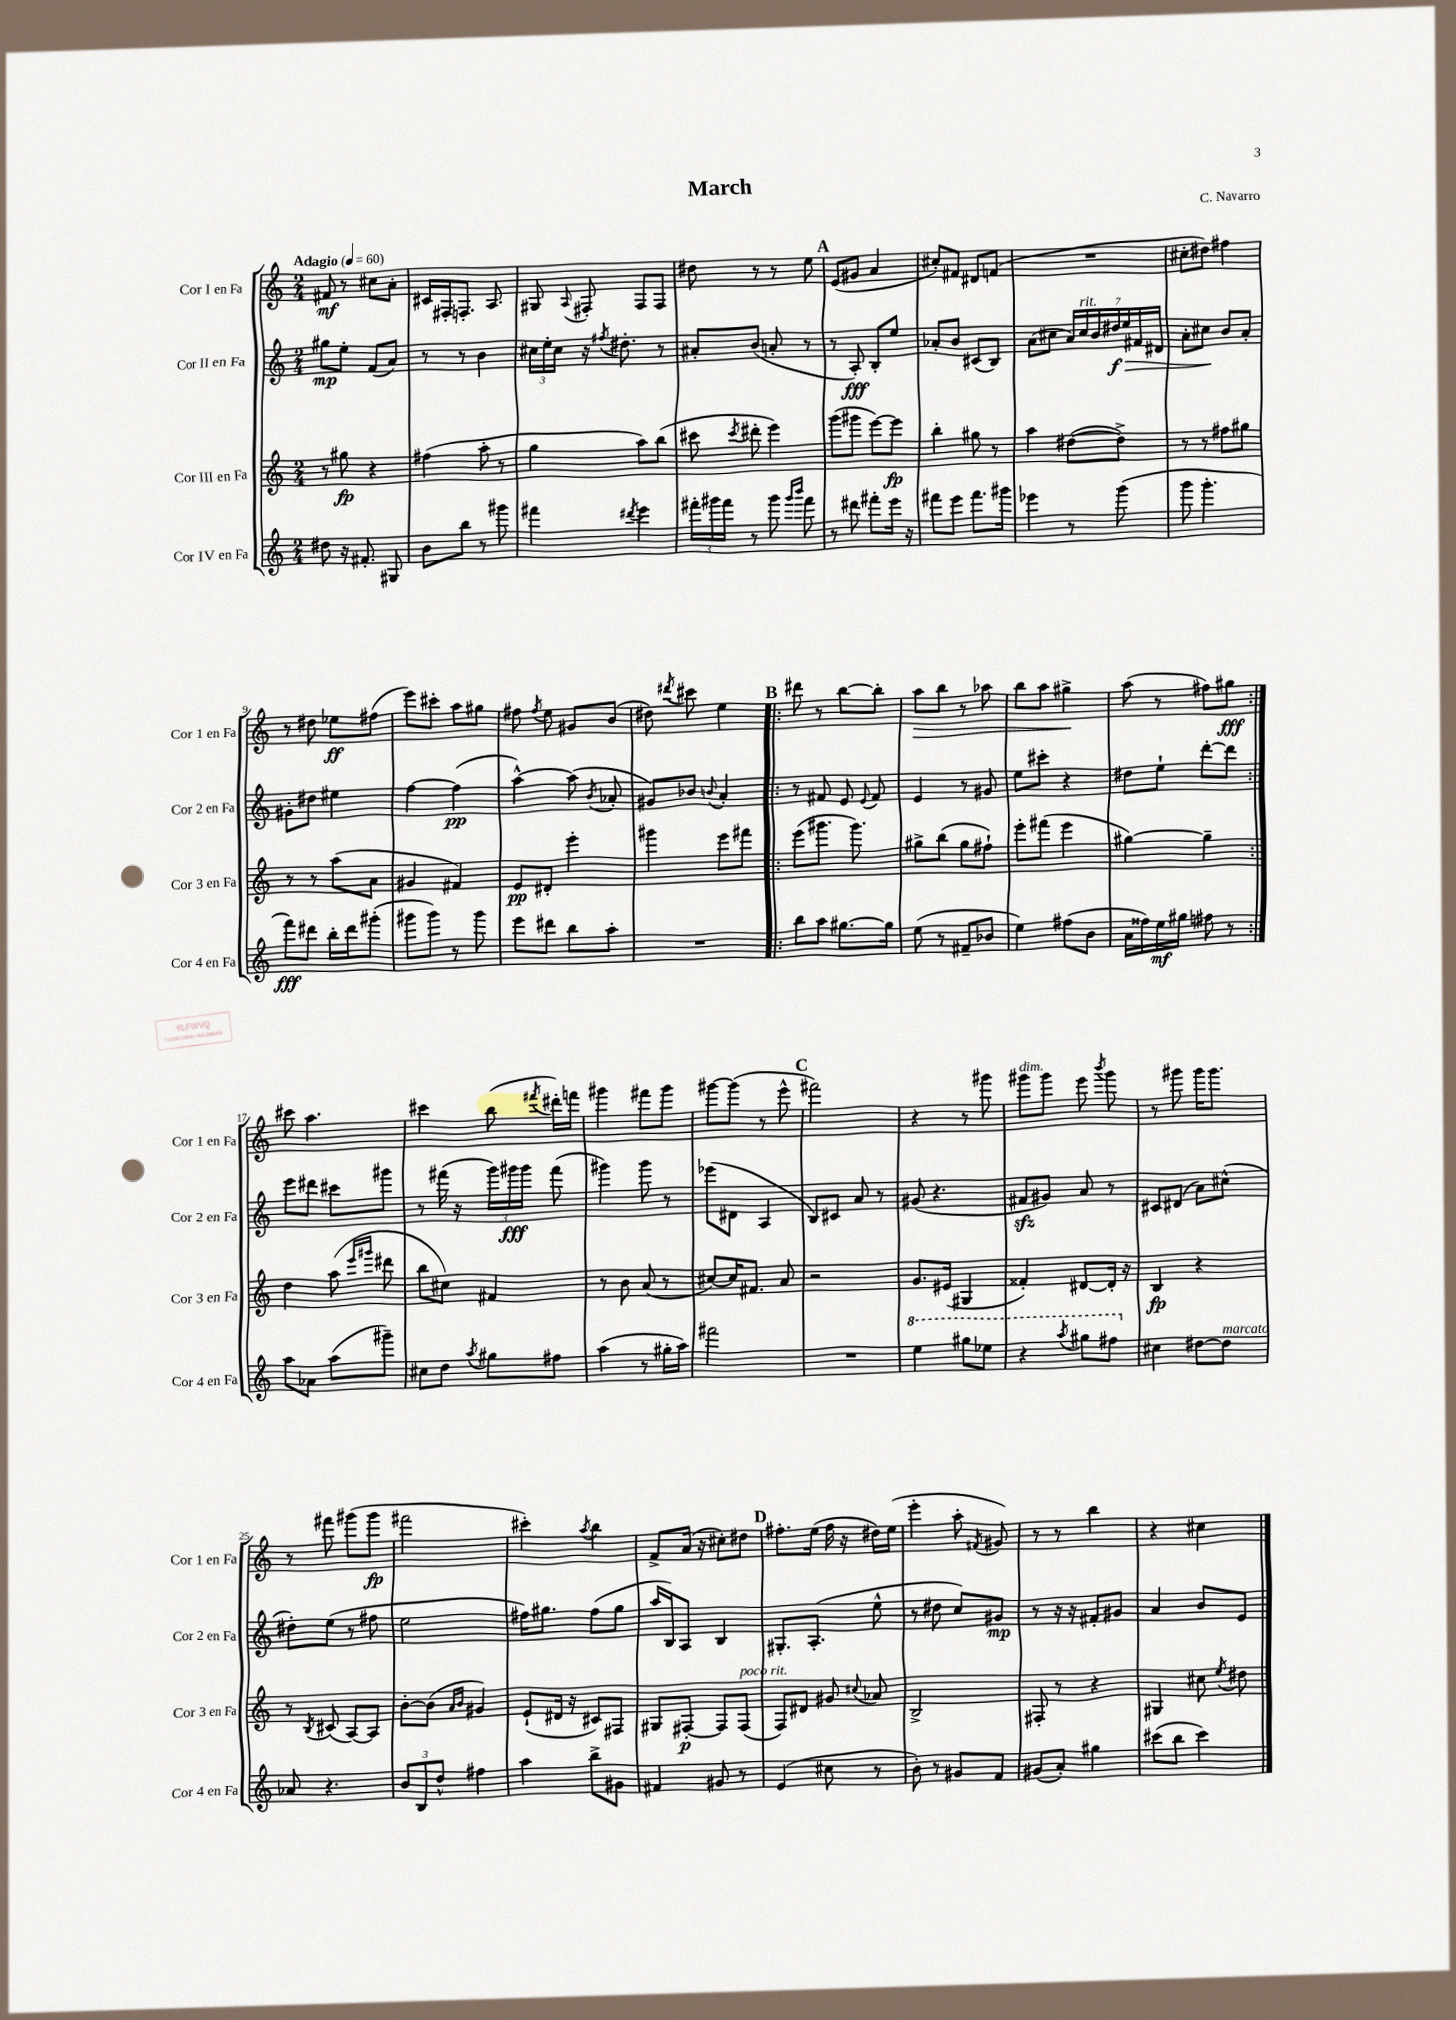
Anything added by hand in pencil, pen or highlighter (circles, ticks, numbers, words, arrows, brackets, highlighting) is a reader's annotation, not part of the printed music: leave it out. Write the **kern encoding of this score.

**kern	**kern	**kern	**kern
*staff4	*staff3	*staff2	*staff1
*clefG2	*clefG2	*clefG2	*clefG2
*k[]	*k[]	*k[]	*k[]
*M2/4	*M2/4	*M2/4	*M2/4
*MM60	*MM60	*MM60	*MM60
8dd#\	8r	8gg#\L	8f#/
16r	8gg#\	8ee'\J	8r
8.f#'/	.	.	.
.	4r	(8f/L	8cc#\L
8G#/	.	8a/J)	8a'\J
=	=	=	=
8b\L	(4ff#\	8r	16c#/LL
.	.	.	16F#'/J
8bb\J	.	8r	8.F'/J
8r	8aa'\	4b\	.
.	.	.	8.A/
8ggg#\	8r	.	.
=	=	=	=
4fff#\	4gg\	24cc#\LL	8G#/
.	.	24ee'\	.
.	.	24cc#\JJ	.
.	.	.	8qqA/
.	.	16r	8F#'/
.	.	8qff#/	.
.	.	8.dd#'\	.
8qddd#/	.	.	.
4eee\	8aa\L)	.	8F#/L
.	(8bb\J	8r	8F#/J
=	=	=	=
24fff#'\LL	8ccc#\	8a#'/L	8dd#\
24ggg#\	.	.	.
24fff#\JJ	.	.	.
.	8qccc#/	.	.
8r	8ddd#'\	(8b/J	8r
8ggg#\	4eee\)	8a'/	8r
16qqggg#/LL	.	.	.
16qqbbb/JJ	.	.	.
8fff#\	.	8r	8ee\
=	=	=	=
8r	(8ggg\L	8r	(8e/L
8ddd#\	8ggg#\J	8A'/)	8g#/J
8fff#'\L	[8eee\L)	8B'/L	4a/
16eee\Jk	8eee\]J	8ee/J	.
16r	.	.	.
=	=	=	=
8fff#\L	4bb'\	8a-'/L	8cc#'/L)
8eee\J	.	8b/J	8f#/J
8.fff#\L	8gg#\	(8c#/L	8d#/L
.	8r	8B/J)	(8f/J
16ggg#\Jk	.	.	.
=	=	=	=
4eee-\	4aa\	(8a\L	2r
.	.	8cc#\J	.
8r	([8dd#\L	28a/LL)	.
.	.	28cc#/	.
.	.	28b/	.
.	.	28dd#/	.
(8ggg\	8dd#^\]J)	.	.
.	.	28ee/	.
.	.	28f#/	.
.	.	28d#/JJ	.
=	=	=	=
8ggg\	8r	8a'\L	8cc#'\L
4.ggg'\	8r	8cc#\J	8dd#\J)
.	8ff#\L	8b/L	4ff#\
.	8gg#\J	8a'/J	.
=	=	=	=
8fff\L)	8r	8g#'\L	8r
8ddd#\J	8r	8dd#\J	8dd#\
16bb'\LL	(8aa\L	4ee#\	8ee-\L
16ddd#\J	.	.	.
(8ggg#'\J	8a\J	.	(8ff#\J
=	=	=	=
8ggg#\L	4g#/	[4ff\	8eee\L)
8ggg#\J)	.	.	8ccc#'\J
8r	4f#/)	(4ff\]	8aa\L
8ggg#\	.	.	8gg#\J
=	=	=	=
8eee\L	8e/L	[4aa^^\)	8ff#\
.	.	.	8qff#/
8ddd#\J	8d#'/J	.	8ee\
8bb\L	4eee'\	(8aa\]	8g#/L
.	.	8qb/	.
8aa'\J	.	8a-'/	(8b/J
=	=	=	=
2r	4ggg#\	8g#/L)	8dd#\)
.	.	.	8qddd#/
.	.	8b-/J	8ccc#\
.	.	8qqb/	.
.	8eee\L	4a'/	4ee\
.	8fff#\J	.	.
=!|:	=!|:	=!|:	=!|:
8bb\L	(8eee\L	8r	8ddd#\
8aa\J	8.ggg#\J	8f#/	8r
[8.gg#\L	.	8e/	[8bb\L
.	8.ggg#\)	.	.
.	.	8qqe/	.
.	.	8f#/	8bb'\]J
16gg#\]Jk	.	.	.
=	=	=	=
(8ee\	8gg#^\L	4e/	8aa\L
8r	(8bb\J	.	8bb\J
8f#~/L	8gg#\L	8r	8r
8b-/J	8ff#`\J)	8g#/	8aa-\
=	=	=	=
4ee\)	8eee'\L	8ee\L	8bb\L
.	(8fff#\J	8ccc#'\J	8aa\J
(8ff#\L	4eee\	4r	4gg#^\
8b\J	.	.	.
=	=	=	=
16a\LL	[4gg#\)	8dd#\L	(8aa\
16ff##\)	.	.	.
16ee\	.	8ee`\J	8r
16gg#\JJ	.	.	.
8ff#\	4gg#~\]	[8ddd'\L	8ff#\L)
8r	.	8ddd\]J	8gg#\J
=:|!	=:|!	=:|!	=:|!
8aa\L	4dd\	8eee\L	8ccc#\
8a-\J	.	8ddd#\J	4.aa\
(8aa\L	(8aa\	8ccc#\L	.
.	16qqeee/LL	.	.
.	16qqggg#/JJ	.	.
8ggg#~\J)	8ddd#\	8ggg#\J	.
=	=	=	=
8cc#\L	8bb\L	8r	4ccc#\
8dd\J	8cc#\J)	(16fff#\	.
.	.	16r	.
8qaa/	.	.	.
8gg#\L	4f#/	24ggg\LL)	(8bb\
.	.	24ggg#\	.
.	.	24ggg#\JJ	.
.	.	.	8qfff#/
8ff#\J	.	(8fff#\	16ddd#'\LL)
.	.	.	16fff\JJ
=	=	=	=
(4aa\	8r	4ggg#\)	4ggg#\
.	8b\	.	.
8r	(8a/	8ggg#\	8fff#\L
16gg#'\LL	8r	8r	8ggg#\J
16aa\JJ)	.	.	.
=	=	=	=
2fff#\	[8cc#/L)	(8eee-\L	[8ggg#\L
.	16cc#/]K	8d#\J	(8ggg#\]J
.	8.f#/J	.	.
.	.	4A/	8r
.	8a/	.	8eee^^\
=	=	=	=
2r	2r	8B/L)	2fff#\)
.	.	8c#/J	.
.	.	8a/	.
.	.	8r	.
=	=	=	=
4eee\	8.g/L	(8g#/	4r
.	.	4.r	.
.	(16e#/Jk	.	.
8ggg#\L	4G#/	.	8r
8eee-\J	.	.	8ggg#\
=	=	=	=
4r	4f##'/)	8f#/L	8ggg#\L
.	.	8g#/J)	8ggg#\J
8qaaa/	.	.	.
8ggg#\L	[8d#/L	8a/	8eee\
.	.	.	8qbbb/
8fff#\J	16d#'/]Jk	8r	8ggg#\
.	16r	.	.
=	=	=	=
4cc#\	4B/	8c#/L	8r
.	.	(8d#/J	8ggg#\
[8dd#\L	4r	8a\L)	16ggg#\LK
.	.	.	8.ggg#\J
8dd#\]J	.	(8cc#^^\J	.
=	=	=	=
8a-/	8r	8dd#'\L)	8r
.	8qB/	.	.
4.r	(8c#/	(8ee\J	8fff#\
.	[8A/L)	8r	(8ggg#\L
.	8A/]J	8ff#\	8ggg#\J
=	=	=	=
12b/L	[8b'\L	2ee\	2fff#\
12B/	.	.	.
.	(8b\]J	.	.
12dd^^/J	.	.	.
.	16qqa/LL	.	.
.	16qqb/JJ	.	.
4ff#\	4g#/)	.	.
=	=	=	=
4aa\	(8e`/L	16ff#\LK)	4ccc#'\)
.	.	8.gg#\J	.
.	16d#/Jk	.	.
.	16r	.	.
.	.	.	8qaa/
8bb^\L	8c#/L)	(8ff#\L	4bb\
8g#\J	8F#/J	8gg#\J	.
=	=	=	=
4f#/	8G#/L	16aa/LL	8f^/L
.	.	16B/J)	.
.	[8F#'/J	8A/J	(16a/Jk
.	.	.	16r
8g#/	8F#/]L	4B/	8cc#'\L)
8r	(8F#/J	.	8dd#\J
=	=	=	=
(4e/	8F/L)	8.G#'/L	8.ff#'\L
.	8d#/J	.	.
.	.	(8.A'/J	(16ee\Jk
8cc#\	8g#/	.	16ff#\
.	.	.	16r
.	8qqcc#/	.	.
8r	8a-/	8ee^^\	16dd#\LL)
.	.	.	(16ee\JJ
=	=	=	=
8b'\)	2B^/	8r	4eee'\
8r	.	8dd#\	.
8g#/L	.	8cc/L)	8aa'\
.	.	.	8qf#/
8f/J	.	8g#/J	8g#/)
=	=	=	=
(8g#/L	8F#'/	8r	8r
8a'/J)	8r	16r	8r
.	.	16r	.
4gg#\	4r	8f#'/L	4bb\
.	.	8g#/J	.
=	=	=	=
(8ccc#\L	4G#/	4a/	4r
8bb\J	.	.	.
4ccc#\)	8cc#\	8b/L	4cc#\
.	8qee/	.	.
.	8dd#\	8e/J	.
==	==	==	==
*-	*-	*-	*-
